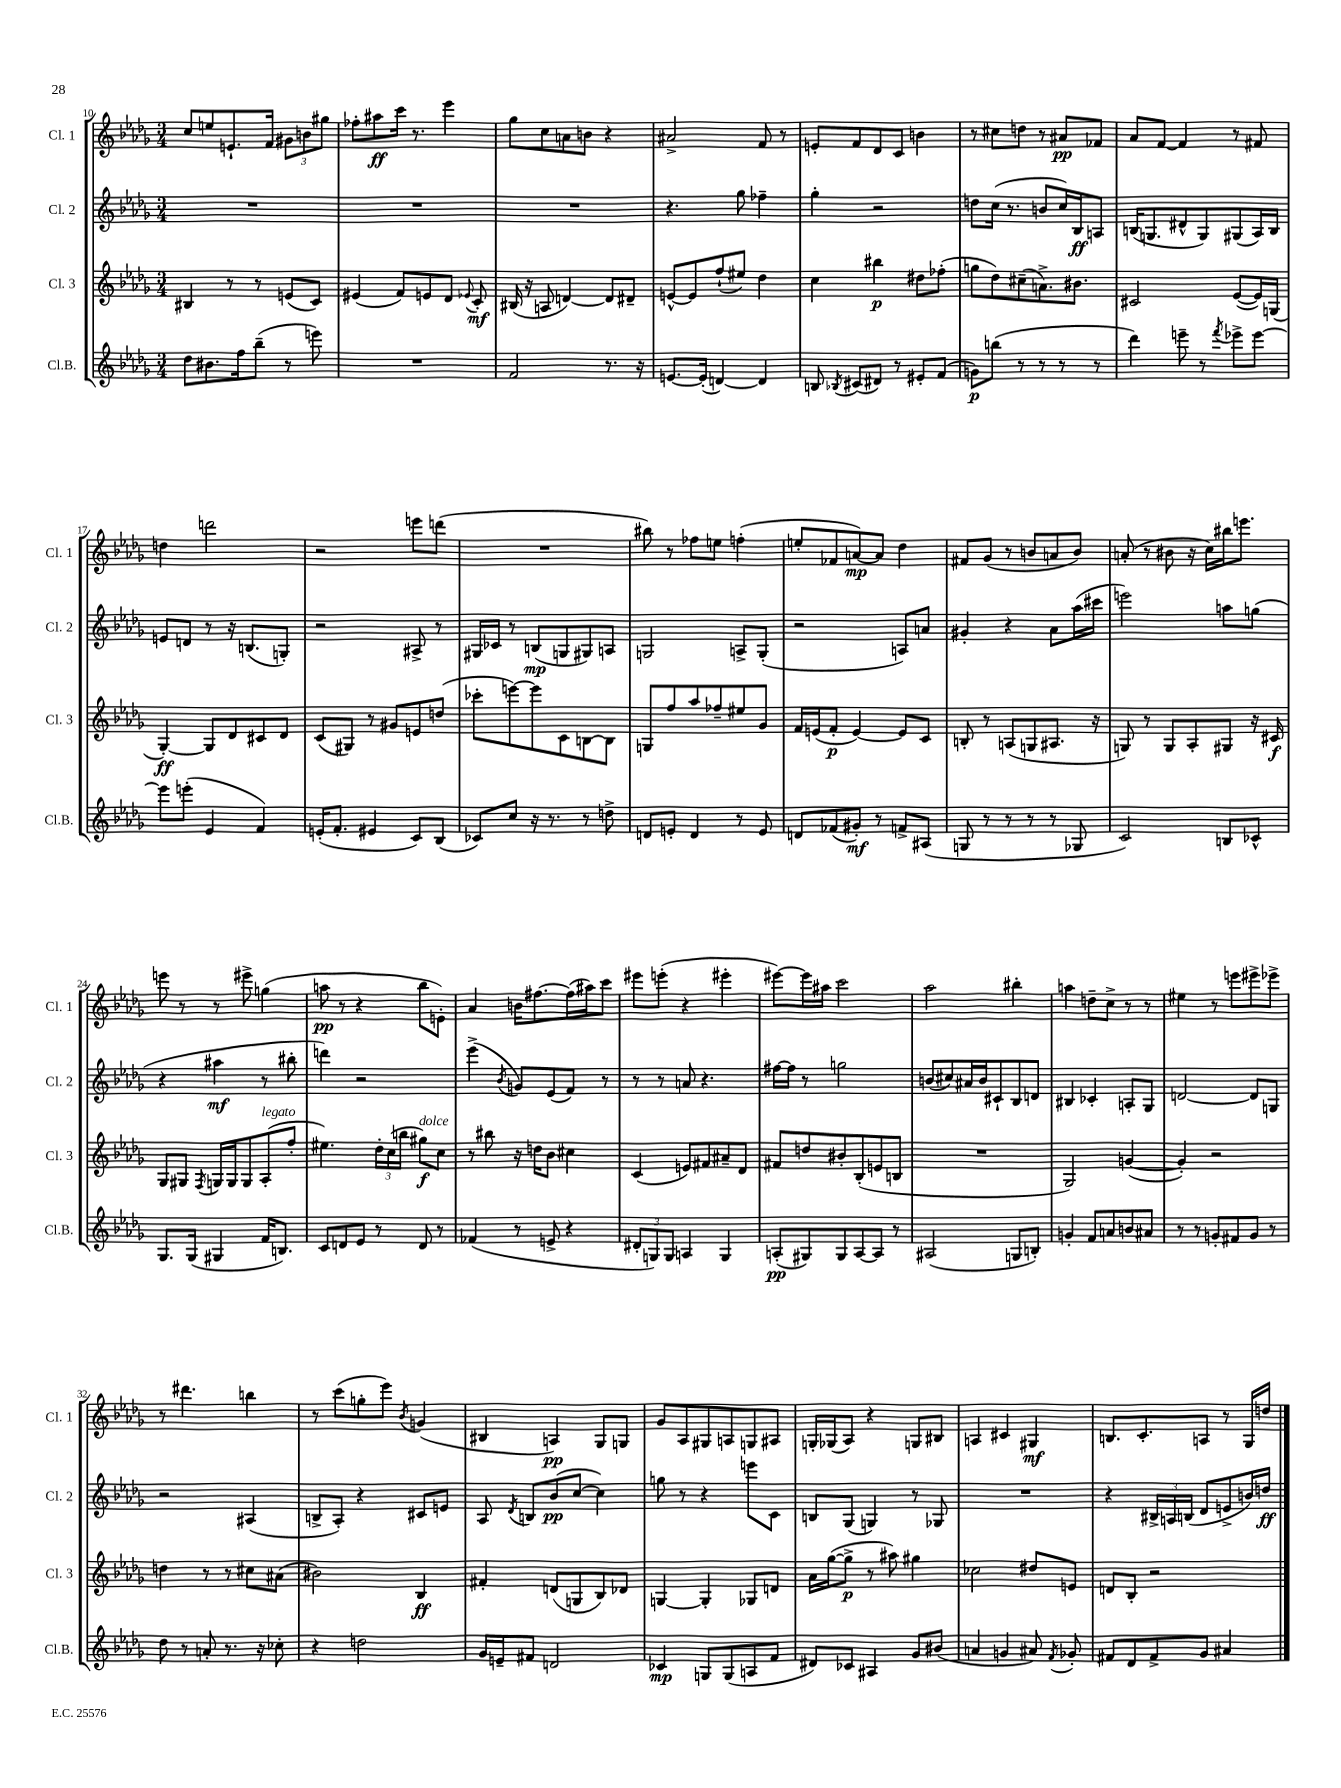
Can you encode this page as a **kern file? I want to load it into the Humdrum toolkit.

**kern	**dynam	**kern	**dynam	**kern	**dynam	**kern	**dynam
*part4	*part4	*part3	*part3	*part2	*part2	*part1	*part1
*staff4	*staff4	*staff3	*staff3	*staff2	*staff2	*staff1	*staff1
*I"Cl.B.	*	*I"Cl. 3	*	*I"Cl. 2	*	*I"Cl. 1	*
*I'Cl.B.	*	*I'Cl. 3	*	*I'Cl. 2	*	*I'Cl. 1	*
*clefG2	*	*clefG2	*	*clefG2	*	*clefG2	*
*k[b-e-a-d-g-]	*	*k[b-e-a-d-g-]	*	*k[b-e-a-d-g-]	*	*k[b-e-a-d-g-]	*
*M3/4	*	*M3/4	*	*M3/4	*	*M3/4	*
=10	=10	=10	=10	=10	=10	=10	=10
8dd-\L	.	4B#X/	.	2.r	.	8cc/L	.
8.b#X\	.	.	.	.	.	8een/	.
.	.	8r	.	.	.	8.en`/	.
16ff\k	.	.	.	.	.	.	.
(8bb-~\J	.	8r	.	.	.	.	.
.	.	.	.	.	.	16f/Jk	.
8r	.	(8en/L	.	.	.	12g#X\L	.
.	.	.	.	.	.	12bn\	.
8eeen\)	.	8c/J)	.	.	.	.	.
.	.	.	.	.	.	12gg#X\J	.
=11	=11	=11	=11	=11	=11	=11	=11
2.r	.	(4e#X/	.	2.r	.	8ff-X'\L	.
.	.	.	.	.	.	8aa#X\	ff
.	.	8f/L)	.	.	.	16ccc\Jk	.
.	.	.	.	.	.	8.r	.
.	.	8en/	.	.	.	.	.
.	.	8d-/J	.	.	.	4eee-\	.
.	.	8qqe-X/	.	.	.	.	.
.	.	8c'/	mf	.	.	.	.
=12	=12	=12	=12	=12	=12	=12	=12
2f/	.	(16B#X/	.	2.r	.	8gg-\L	.
.	.	16r	.	.	.	.	.
.	.	8An/	.	.	.	8cc\	.
.	.	[4dn/)	.	.	.	8an\	.
.	.	.	.	.	.	8bn\J	.
8.r	.	8d/L]	.	.	.	4r	.
.	.	8d#X~/J	.	.	.	.	.
16r	.	.	.	.	.	.	.
=13	=13	=13	=13	=13	=13	=13	=13
[8.en/L	.	[8en^^/L	.	4.r	.	2a#X^/	.
.	.	8e/]	.	.	.	.	.
(16e'/Jk]	.	.	.	.	.	.	.
[4dn/)	.	(8ff`/	.	.	.	.	.
.	.	8ee#X/J)	.	8gg-\	.	.	.
4d/]	.	4dd-\	.	4ff-X~\	.	8f/	.
.	.	.	.	.	.	8r	.
=14	=14	=14	=14	=14	=14	=14	=14
8Bn/	.	4cc\	.	4gg-'\	.	8en'/L	.
8qB-X/	.	.	.	.	.	.	.
(8c#X/L	.	.	.	.	.	8f/	.
8d#X/J)	.	4bb#X\	p	2r	.	8d-/	.
8r	.	.	.	.	.	8c/J	.
8e#X'/L	.	8dd#X\L	.	.	.	4bn\	.
(8f/J	.	(8ff-X'\J	.	.	.	.	.
=15	=15	=15	=15	=15	=15	=15	=15
8gn\L)	p	8ggn\L	.	8ddn\L	.	8r	.
(8bbn\J	.	8dd-\)	.	(16cc\Jk	.	8cc#X\L	.
.	.	.	.	8.r	.	.	.
8r	.	(8cc#X~\	.	.	.	8ddn\J	.
8r	.	8.an^\)	.	8bn/L	.	8r	.
8r	.	.	.	16cc/L)	.	8a#X/L	pp
.	.	8.b#X\J	.	16B-/J	ff	.	.
8r	.	.	.	8An/J	.	8f-X/J	.
=16	=16	=16	=16	=16	=16	=16	=16
4ddd-\)	.	2c#X/	.	(16Bn/KL	.	8a-/L	.
.	.	.	.	8.Gn/	.	.	.
.	.	.	.	.	.	[8f/J	.
8eeen~\	.	.	.	8d#X^^/	.	4f/]	.
8r	.	.	.	8G/)	.	.	.
8qfff/	.	.	.	.	.	.	.
8eee-X^\L	.	([8e-/L	.	(8G#X/	.	8r	.
[8eee-\J	.	16e-/L])	.	16A-/L)	.	8f#X/	.
.	.	(16Gn/JJ	.	16B/JJ	.	.	.
!!LO:LB:g=z
=17	=17	=17	=17	=17	=17	=17	=17
8eee-\L]	.	[4G-'/)	ff	8en/L	.	4ddn\	.
(8eeen'\J	.	.	.	8dn/J	.	.	.
4e-/	.	8G-/L]	.	8r	.	2dddn\	.
.	.	8d-/	.	16r	.	.	.
.	.	.	.	(8.Bn/L	.	.	.
4f/)	.	8c#X/	.	.	.	.	.
.	.	8d-/J	.	8Gn'/J)	.	.	.
=18	=18	=18	=18	=18	=18	=18	=18
(16en'/KL	.	(8c/L	.	2r	.	2r	.
8.f'/J	.	.	.	.	.	.	.
.	.	8G#X/J)	.	.	.	.	.
4e#X/	.	8r	.	.	.	.	.
.	.	8g#X/L	.	.	.	.	.
8c/L)	.	8en/	.	8A#X^/	.	8eeen\L	.
(8B-/J	.	(8ddn/J	.	8r	.	(8dddn\J	.
=19	=19	=19	=19	=19	=19	=19	=19
8c-X/L)	.	8ccc-X'\L	.	16G#X/LL	.	2.r	.
.	.	.	.	16c-X/JJ	.	.	.
8cc/J	.	[8eeen\)	.	8r	.	.	.
16r	.	8eee\]	.	(8Bn/L	mp	.	.
8.r	.	.	.	.	.	.	.
.	.	8c\	.	8Gn/	.	.	.
8r	.	[8Bn\	.	8G#X/)	.	.	.
8ddn^\	.	8B\J]	.	8An/J	.	.	.
=20	=20	=20	=20	=20	=20	=20	=20
8dn/L	.	8Gn/L	.	2Gn/	.	8bb#X\)	.
8en'/J	.	8ff/	.	.	.	8r	.
4d/	.	8aa-/	.	.	.	8ff-X\L	.
.	.	8ff-X~/	.	.	.	8een\J	.
8r	.	8ee#X/	.	8An^/L	.	(4ffn'\	.
8e/	.	8g-/J	.	(8G'/J	.	.	.
=21	=21	=21	=21	=21	=21	=21	=21
8dn/L	.	16f/LL	.	2r	.	8een'/L	.
.	.	(16en/J	.	.	.	.	.
(8f-X/	.	8f'/J	p	.	.	8f-X/	.
8g#X'/J)	mf	[4e/)	.	.	.	[8an/)	mp
8r	.	.	.	.	.	8a/J]	.
8fn^/L	.	8e/L]	.	8An/L)	.	4dd-\	.
(8A#X/J	.	8c/J	.	8an/J	.	.	.
=22	=22	=22	=22	=22	=22	=22	=22
8Gn/	.	8Bn'/	.	4g#X'/	.	8f#X/L	.
8r	.	8r	.	.	.	(8g-/J	.
8r	.	(8An/L	.	4r	.	8r	.
8r	.	8Gn/	.	.	.	8bn/L	.
8r	.	8.A#X/J	.	8a-\L	.	8an/	.
8G-X/	.	.	.	(16aa-\L	.	8b/J)	.
.	.	16r	.	16ccc#X\JJ	.	.	.
=23	=23	=23	=23	=23	=23	=23	=23
2c/)	.	8Gn/)	.	2eeen\)	.	(8an'/	.
.	.	8r	.	.	.	8r	.
.	.	8G/L	.	.	.	8b#X\	.
.	.	8A-'/	.	.	.	16r	.
.	.	.	.	.	.	16cc\LL)	.
8Bn/L	.	8G#X/J	.	8aan\L	.	16bb#X\J	.
.	.	.	.	.	.	8.eeen\J	.
8c-X^^/J	.	16r	.	(8ggn\J	.	.	.
.	.	16c#X/	f	.	.	.	.
!!LO:LB:g=z
=24	=24	=24	=24	=24	=24	=24	=24
8.G-/L	.	8G-/L	.	4r	.	8eeen\	.
.	.	8G#X/J	.	.	.	8r	.
(16G-/Jk	.	.	.	.	.	.	.
.	.	8qF/	.	.	.	.	.
4G#X/	.	16Gn/LL	.	4aa#X\	mf	8r	.
.	.	16G/J	.	.	.	.	.
.	.	8G/	.	.	.	8eee#X^\	.
!	!	!LO:TX:a:i:t=legato	!	!	!	!	!
16f/KL	.	(8A-'/	.	8r	.	(4ggn\	.
8.Bn/J)	.	.	.	.	.	.	.
.	.	8ff'/J	.	8bb#X'\	.	.	.
=25	=25	=25	=25	=25	=25	=25	=25
8c/L	.	4.ee#X\)	.	4dddn\)	.	8aan\	pp
8dn/	.	.	.	.	.	8r	.
8e-/J	.	.	.	2r	.	4r	.
8r	.	24dd-'\LL	.	.	.	.	.
.	.	(24cc\	.	.	.	.	.
.	.	24bbn\JJ	.	.	.	.	.
!	!	!LO:TX:a:i:t=dolce	!	!	!	!	!
8d/	.	8gg#X\L)	f	.	.	8bb-\L	.
8r	.	8cc\J	.	.	.	8en'\J)	.
=26	=26	=26	=26	=26	=26	=26	=26
(4f-X/	.	8r	.	(4eee-^\	.	4a-/	.
.	.	8bb#X\	.	.	.	.	.
.	.	.	.	8qb-/	.	.	.
8r	.	16r	.	8gn/L)	.	16bn\KL	.
.	.	16ddn\KL	.	.	.	[8.ff#X\	.
8en^/	.	8b-\J	.	(8e-/	.	.	.
4r	.	4cc#X\	.	8f/J)	.	(16ff#\L]	.
.	.	.	.	.	.	16aa#X\J)	.
.	.	.	.	8r	.	8ccc\J	.
=27	=27	=27	=27	=27	=27	=27	=27
12d#X'/L	.	(4c/	.	8r	.	8eee#X\L	.
12Gn/)	.	.	.	.	.	.	.
.	.	.	.	8r	.	(8eeen'\J	.
12G/J	.	.	.	.	.	.	.
4An/	.	8en/L)	.	8an/	.	4r	.
.	.	8f#X/	.	4.r	.	.	.
4G/	.	8a#X~/	.	.	.	4eee#X'\	.
.	.	8d-/J	.	.	.	.	.
=28	=28	=28	=28	=28	=28	=28	=28
(8An'/L	pp	8f#X/L	.	[16ff#X\LL	.	[8eee#X\L)	.
.	.	.	.	16ff#\JJ]	.	.	.
8G#X/)	.	8ddn/	.	8r	.	16eee#\L]	.
.	.	.	.	.	.	16aa#X\JJ	.
8G#/	.	8b#X'/	.	2ggn\	.	2ccc\	.
[8A/	.	(8B-'/	.	.	.	.	.
8A/J]	.	8en/	.	.	.	.	.
8r	.	8Bn/J	.	.	.	.	.
=29	=29	=29	=29	=29	=29	=29	=29
(2A#X/	.	2.r	.	(8bn/L	.	2aa-\	.
.	.	.	.	8cc#X/)	.	.	.
.	.	.	.	16a#X/L	.	.	.
.	.	.	.	16b/J	.	.	.
.	.	.	.	8c#X`/	.	.	.
8Gn/L	.	.	.	8B-/	.	4bb#X'\	.
8Bn'/J)	.	.	.	8dn/J	.	.	.
=30	=30	=30	=30	=30	=30	=30	=30
4gn'/	.	2G-/)	.	4B#X/	.	4aan\	.
8f/L	.	.	.	4c-X'/	.	8ddn~\L	.
8an/	.	.	.	.	.	8cc^\J	.
8bn/	.	([4gn/	.	8An'/L	.	8r	.
8a#X/J	.	.	.	8G-/J	.	8r	.
=31	=31	=31	=31	=31	=31	=31	=31
8r	.	4g'/])	.	[2dn/	.	4ee#X\	.
8r	.	.	.	.	.	.	.
8gn'/L	.	2r	.	.	.	8r	.
8f#X/	.	.	.	.	.	8eeen\L	.
8g/J	.	.	.	8d/L]	.	8eee#X^\	.
8r	.	.	.	8Gn/J	.	8eee-X^\J	.
!!LO:LB:g=z
=32	=32	=32	=32	=32	=32	=32	=32
8dd-\	.	4ddn\	.	2r	.	8r	.
8r	.	.	.	.	.	4.ddd#X\	.
8an'/	.	8r	.	.	.	.	.
8.r	.	8r	.	.	.	.	.
.	.	8cc#X\L	.	(4A#X/	.	4bbn\	.
16r	.	.	.	.	.	.	.
8cc-X'\	.	(8a#X\J	.	.	.	.	.
=33	=33	=33	=33	=33	=33	=33	=33
4r	.	2b#X\)	.	8Bn^/L	.	8r	.
.	.	.	.	8A-'/J)	.	(8ccc\L	.
2ddn\	.	.	.	4r	.	8ggn'\	.
.	.	.	.	.	.	8eee-\J)	.
.	.	.	.	.	.	8qb-/	.
.	.	4B-/	ff	8c#X/L	.	(4gn/	.
.	.	.	.	8en/J	.	.	.
=34	=34	=34	=34	=34	=34	=34	=34
16g-/LL	.	4f#X'/	.	8A-/	.	4B#X/	.
16en~/J	.	.	.	.	.	.	.
.	.	.	.	8qd-/	.	.	.
8f#X/J	.	.	.	8Bn/L	.	.	.
2dn/	.	(8dn/L	.	(8b-/	pp	4An/)	pp
.	.	8Gn/	.	[8cc/J	.	.	.
.	.	8B-/)	.	4cc\])	.	8G-/L	.
.	.	8d-X/J	.	.	.	8Gn/J	.
=35	=35	=35	=35	=35	=35	=35	=35
4c-X/	mp	[4Gn/	.	8ggn\	.	8g-/L	.
.	.	.	.	8r	.	8A-/	.
8Gn/L	.	4G'/]	.	4r	.	8G#X/	.
(8G/	.	.	.	.	.	8An/	.
8An/	.	8G-X/L	.	8eeen\L	.	8Gn/	.
8f/J	.	8dn/J	.	8c\J	.	8A#X/J	.
=36	=36	=36	=36	=36	=36	=36	=36
8d#X/L)	.	16a-\LL	.	8Bn/L	.	16Gn'/LL	.
.	.	([16gg-\J	.	.	.	(16G-X/J	.
8c-X/J	.	8gg-^\J]	p	(8G-/J	.	8A-/J)	.
4A#X/	.	8r	.	4Gn/)	.	4r	.
.	.	8aa#X\)	.	.	.	.	.
8g-/L	.	4gg#X\	.	8r	.	8Gn/L	.
(8b#X/J	.	.	.	8G-X/	.	8B#X/J	.
=37	=37	=37	=37	=37	=37	=37	=37
4an/	.	2cc-X\	.	2.r	.	4An/	.
4gn/	.	.	.	.	.	4c#X/	.
8a#X/)	.	8dd#X/L	.	.	.	4G#X/	mf
8qf/	.	.	.	.	.	.	.
8g-X'/	.	8en/J	.	.	.	.	.
=38	=38	=38	=38	=38	=38	=38	=38
8f#X/L	.	8dn/L	.	4r	.	8.Bn/L	.
8d-/	.	8B-'/J	.	.	.	.	.
.	.	.	.	.	.	8.c'/	.
8f#^/	.	2r	.	24B#X^/LL	.	.	.
.	.	.	.	24An/	.	.	.
.	.	.	.	(24Bn/JJ	.	.	.
8g-/J	.	.	.	8d-/L	.	8An/J	.
4a#X/	.	.	.	8en^/	.	8r	.
.	.	.	.	16bn/L)	.	16G-/LL	.
.	.	.	.	16ddn/JJ	ff	16ddn/JJ	.
==	==	==	==	==	==	==	==
*-	*-	*-	*-	*-	*-	*-	*-
